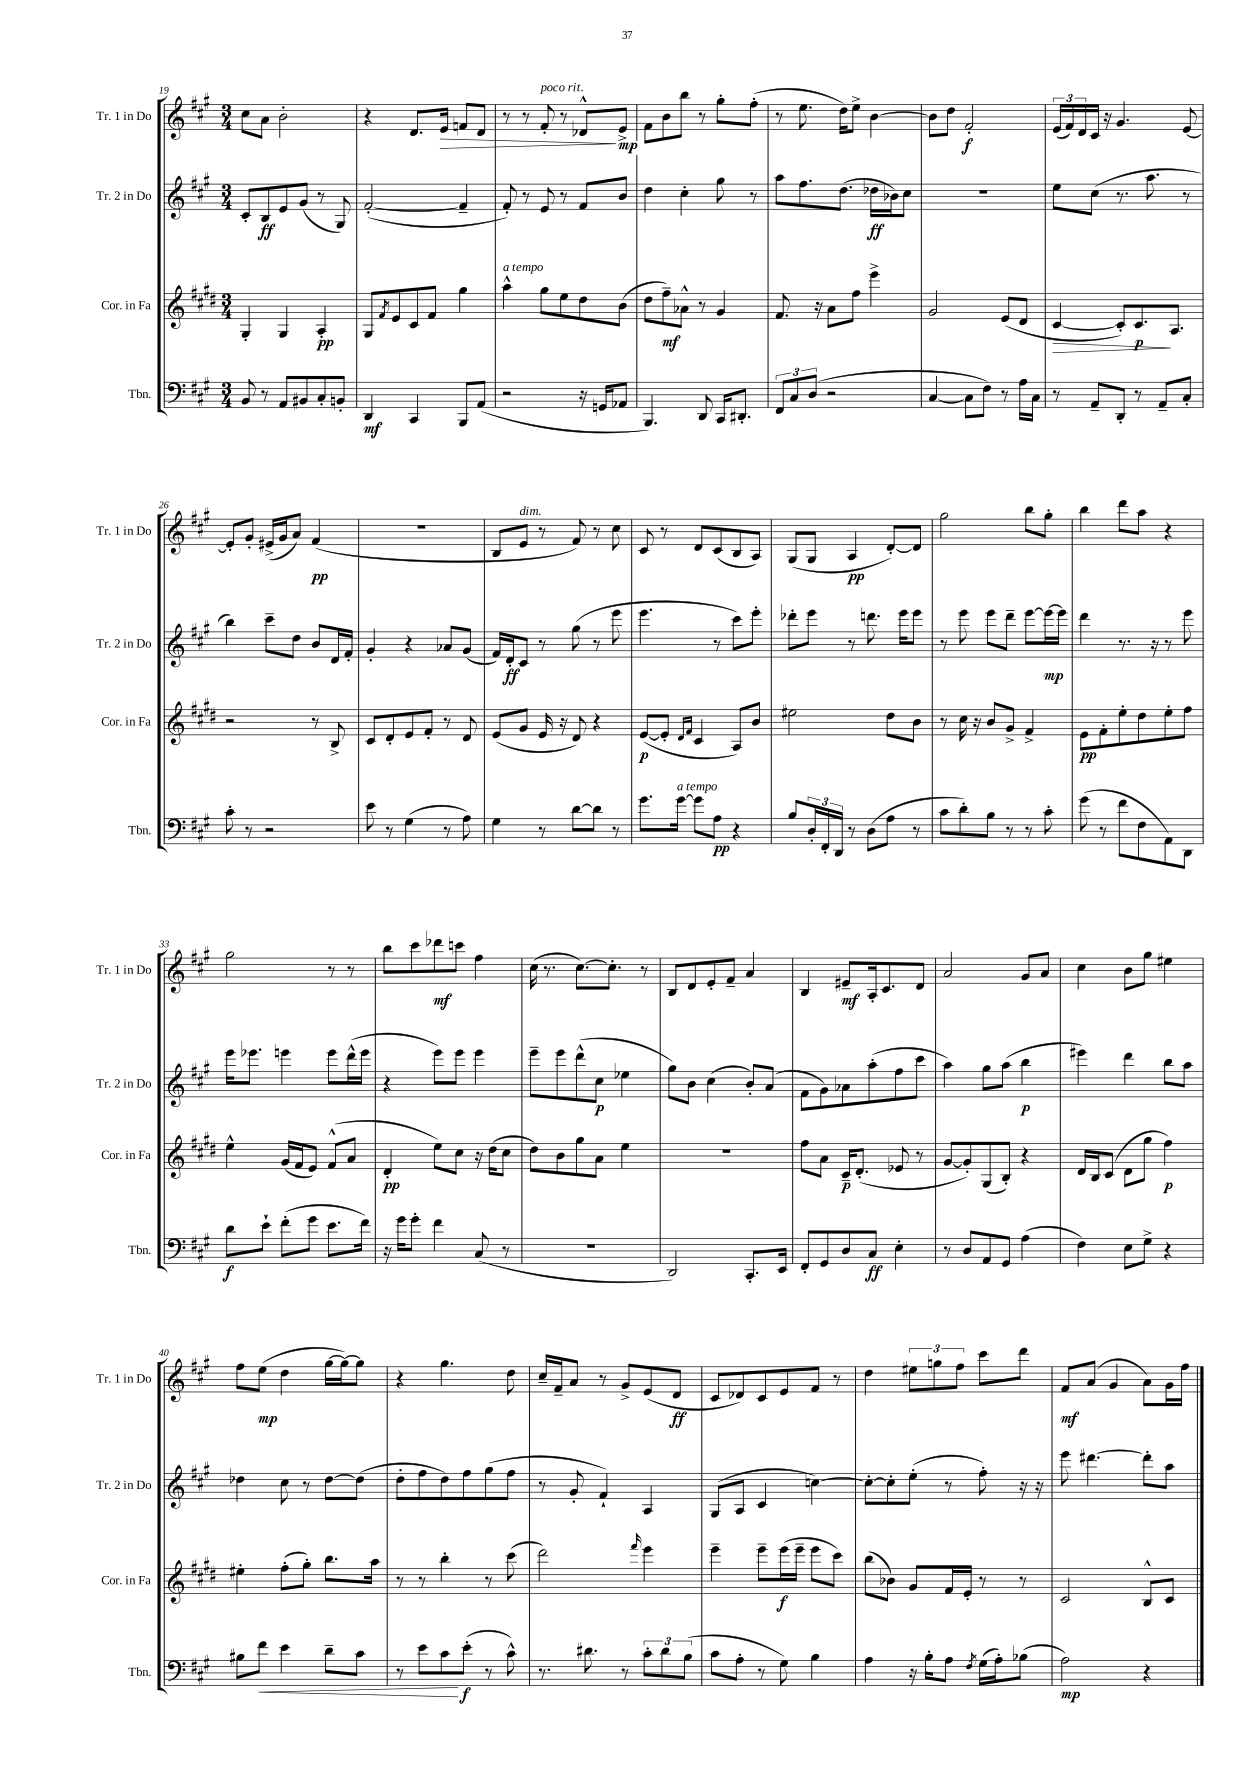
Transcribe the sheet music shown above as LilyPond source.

<<
\new StaffGroup <<
\new Staff = "s0" \with { instrumentName = "Tr. 1 in Do" shortInstrumentName = "Tr. 1 in Do" } {
    \clef treble \key a \major \numericTimeSignature \time 3/4
    cis''8 a'8 b'2-. |
    r4 d'8. e'16\> f'8 d'8 |
    r8 r8 fis'8-.^\markup { \italic "poco rit." } r8 des'8-^\! e'8->\mp |
    fis'8 b'8 b''8 r8 gis''8-. fis''8-.( |
    r8 e''8. d''16) e''8-> b'4~ |
    b'8 d''8 fis'2-.\f |
    \tuplet 3/2 { e'16( fis'16) d'16 } cis'16 r16 gis'4. e'8~ |
    e'8-. gis'8-. eis'16->( gis'16 a'8) fis'4\pp( |
    R2. |
    b8 e'8^\markup { \italic "dim." } r8 fis'8) r8 cis''8 |
    cis'8 r8 d'8 cis'8( b8 a8) |
    gis8( gis8 a4\pp d'8~-.) d'8 |
    gis''2 b''8 gis''8-. |
    b''4 d'''8 a''8 r4 |
    gis''2 r8 r8 |
    b''8 cis'''8 des'''8\mf c'''8 fis''4 |
    cis''16( r8. cis''8.~) cis''8.-. r8 |
    b8 d'8 e'8-. fis'8-- a'4 |
    b4 eis'8--\mf a16-. cis'8. d'8 |
    a'2 gis'8 a'8 |
    cis''4 b'8 gis''8 eis''4 |
    fis''8 e''8\mp( d''4 gis''16~ gis''16~) gis''8 |
    r4 gis''4. d''8 |
    cis''16-- fis'16-- a'8 r8 gis'8-> e'8( d'8\ff |
    cis'8 des'8) cis'8 e'8 fis'8 r8 |
    d''4 \tuplet 3/2 { eis''8 g''8 fis''8 } cis'''8 d'''8 |
    fis'8\mf a'8( gis'4 a'8) gis'16 fis''16 \bar "|." |
}
\new Staff = "s1" \with { instrumentName = "Tr. 2 in Do" shortInstrumentName = "Tr. 2 in Do" } {
    \clef treble \key a \major \numericTimeSignature \time 3/4
    cis'8-. b8\ff e'8 gis'8( r8 gis8) |
    fis'2~-.( fis'4-- |
    fis'8-.) r8 e'8 r8 fis'8 b'8 |
    d''4 cis''4-. gis''8 r8 |
    a''8 fis''8. d''8.( des''16\ff bes'16) cis''8 |
    R2. |
    e''8 cis''8( r8. a''8. r8 |
    b''4) cis'''8-- d''8 b'8 d'16 fis'16-. |
    gis'4-. r4 aes'8 gis'8( |
    fis'16) d'16-.\ff cis'8 r8 gis''8( r8 e'''8 |
    e'''4. r8 cis'''8) e'''8-. |
    des'''8-. e'''8 r8 d'''8. e'''16 e'''8 |
    r8 e'''8 e'''8 d'''8-- e'''8~ e'''16~\mp e'''16 |
    d'''4 r8. r16 r8 e'''8 |
    e'''16 ees'''8. e'''4 e'''8 d'''16-^( e'''16 |
    r4 e'''8) e'''8 e'''4 |
    e'''8-- e'''8 d'''8-^( cis''8\p ees''4 |
    gis''8) b'8 cis''4( b'8-.) a'8( |
    fis'8 gis'8) aes'8 a''8-.( fis''8 cis'''8 |
    a''4) gis''8 a''8( b''4\p |
    eis'''4) d'''4 b''8 a''8 |
    des''4 cis''8 r8 des''8~ des''8( |
    d''8-. fis''8 d''8) fis''8 gis''8( fis''8 |
    r8 gis'8-. fis'4-!) a4 |
    gis8( a8 cis'4 c''4~) |
    c''8~-. c''8-. e''8-.( r8 fis''8-.) r16 r16 |
    e'''8 dis'''4.~ dis'''8-. a''8 \bar "|." |
}
\new Staff = "s2" \with { instrumentName = "Cor. in Fa" shortInstrumentName = "Cor. in Fa" } {
    \clef treble \key e \major \numericTimeSignature \time 3/4
    gis4-. gis4 a4-.\pp |
    gis8 \acciaccatura { fis'8 } e'8 cis'8 fis'8 gis''4 |
    a''4-^^\markup { \italic "a tempo" } gis''8 e''8 dis''8 b'8( |
    dis''8 fis''8--\mf) aes'8-^ r8 gis'4 |
    fis'8. r16 a'8 fis''8 e'''4-> |
    gis'2 e'8( dis'8 |
    cis'4~\> cis'8-.) cis'8.\p\! a8. |
    r2 r8 b8-> |
    cis'8 dis'8-. e'8 fis'8-. r8 dis'8 |
    e'8( gis'8 e'16 r16 dis'8) r4 |
    e'8~\p( e'8-. \grace { dis'16 fis'16 } cis'4 a8) b'8 |
    eis''2 dis''8 b'8 |
    r8 cis''16 r16 b'8 gis'8-> fis'4-> |
    e'8\pp fis'8-. e''8-. dis''8 e''8-. fis''8 |
    e''4-^ gis'16( fis'16 e'8) fis'8-^( a'8 |
    dis'4-.\pp e''8) cis''8 r16 dis''16( cis''8 |
    dis''8) b'8 gis''8 a'8 e''4 |
    R2. |
    fis''8 a'8 cis'16--\p dis'8.-.( ees'8 r8 |
    gis'8~ gis'8-.) gis8( b8-.) r4 |
    dis'16 b16 cis'8( dis'8 gis''8 fis''4\p) |
    eis''4-. fis''8-.( gis''8-.) b''8. a''16 |
    r8 r8 b''4-. r8 cis'''8( |
    dis'''2) \grace { fis'''16 } e'''4 |
    e'''4-- e'''8-- e'''16\f( e'''16-- e'''8 cis'''8) |
    b''8( bes'8) gis'8 fis'16 e'16-. r8 r8 |
    cis'2 b8-^ cis'8 \bar "|." |
}
\new Staff = "s3" \with { instrumentName = "Tbn." shortInstrumentName = "Tbn." } {
    \clef bass \key a \major \numericTimeSignature \time 3/4
    b,8 r8 a,8 bis,8 cis8-. b,8-. |
    d,4\mf cis,4 b,,8 a,8( |
    r2 r16 g,16 aes,8 |
    b,,4.) d,8 cis,16 dis,8.-. |
    \tuplet 3/2 { fis,8 cis8 d8( } r2 |
    cis4~ cis8 fis8) r8 a16 cis16 |
    r8 a,8-- d,8-. r8 a,8-- cis8-. |
    cis'8-. r8 r2 |
    e'8 r8 gis4( r8 a8) |
    gis4 r8 d'8~ d'8 r8 |
    gis'8. gis'16~^\markup { \italic "a tempo" } gis'8 a8\pp r4 |
    b8 \tuplet 3/2 { d16-. fis,16-. d,16 } r8 d8( a8 r8 |
    cis'8 d'8-.) b8 r8 r8 cis'8-. |
    gis'8( r8 fis'8 fis8 a,8) d,8 |
    d'8\f e'8-! fis'8-.( gis'8 e'8. fis'16) |
    r16 gis'16 gis'8-. fis'4 cis8( r8 |
    R2. |
    d,2) cis,8.-. e,16 |
    fis,8-. gis,8 d8 cis8\ff e4-. |
    r8 d8 a,8 gis,8 a4( |
    fis4) e8 gis8-> r4 |
    bis8 fis'8\< e'4 d'8-- cis'8 |
    r8 e'8 cis'8\! e'8-.\f( r8 cis'8-^) |
    r8. dis'8. r8 \tuplet 3/2 { cis'8-. dis'8 b8( } |
    cis'8 a8-. r8 gis8) b4 |
    a4 r16 b16-. a8 \acciaccatura { fis8 } gis16( a16-.) bes8( |
    a2\mp) r4 \bar "|." |
}
>>
>>
\layout { \context { \Score currentBarNumber = #19 } }
